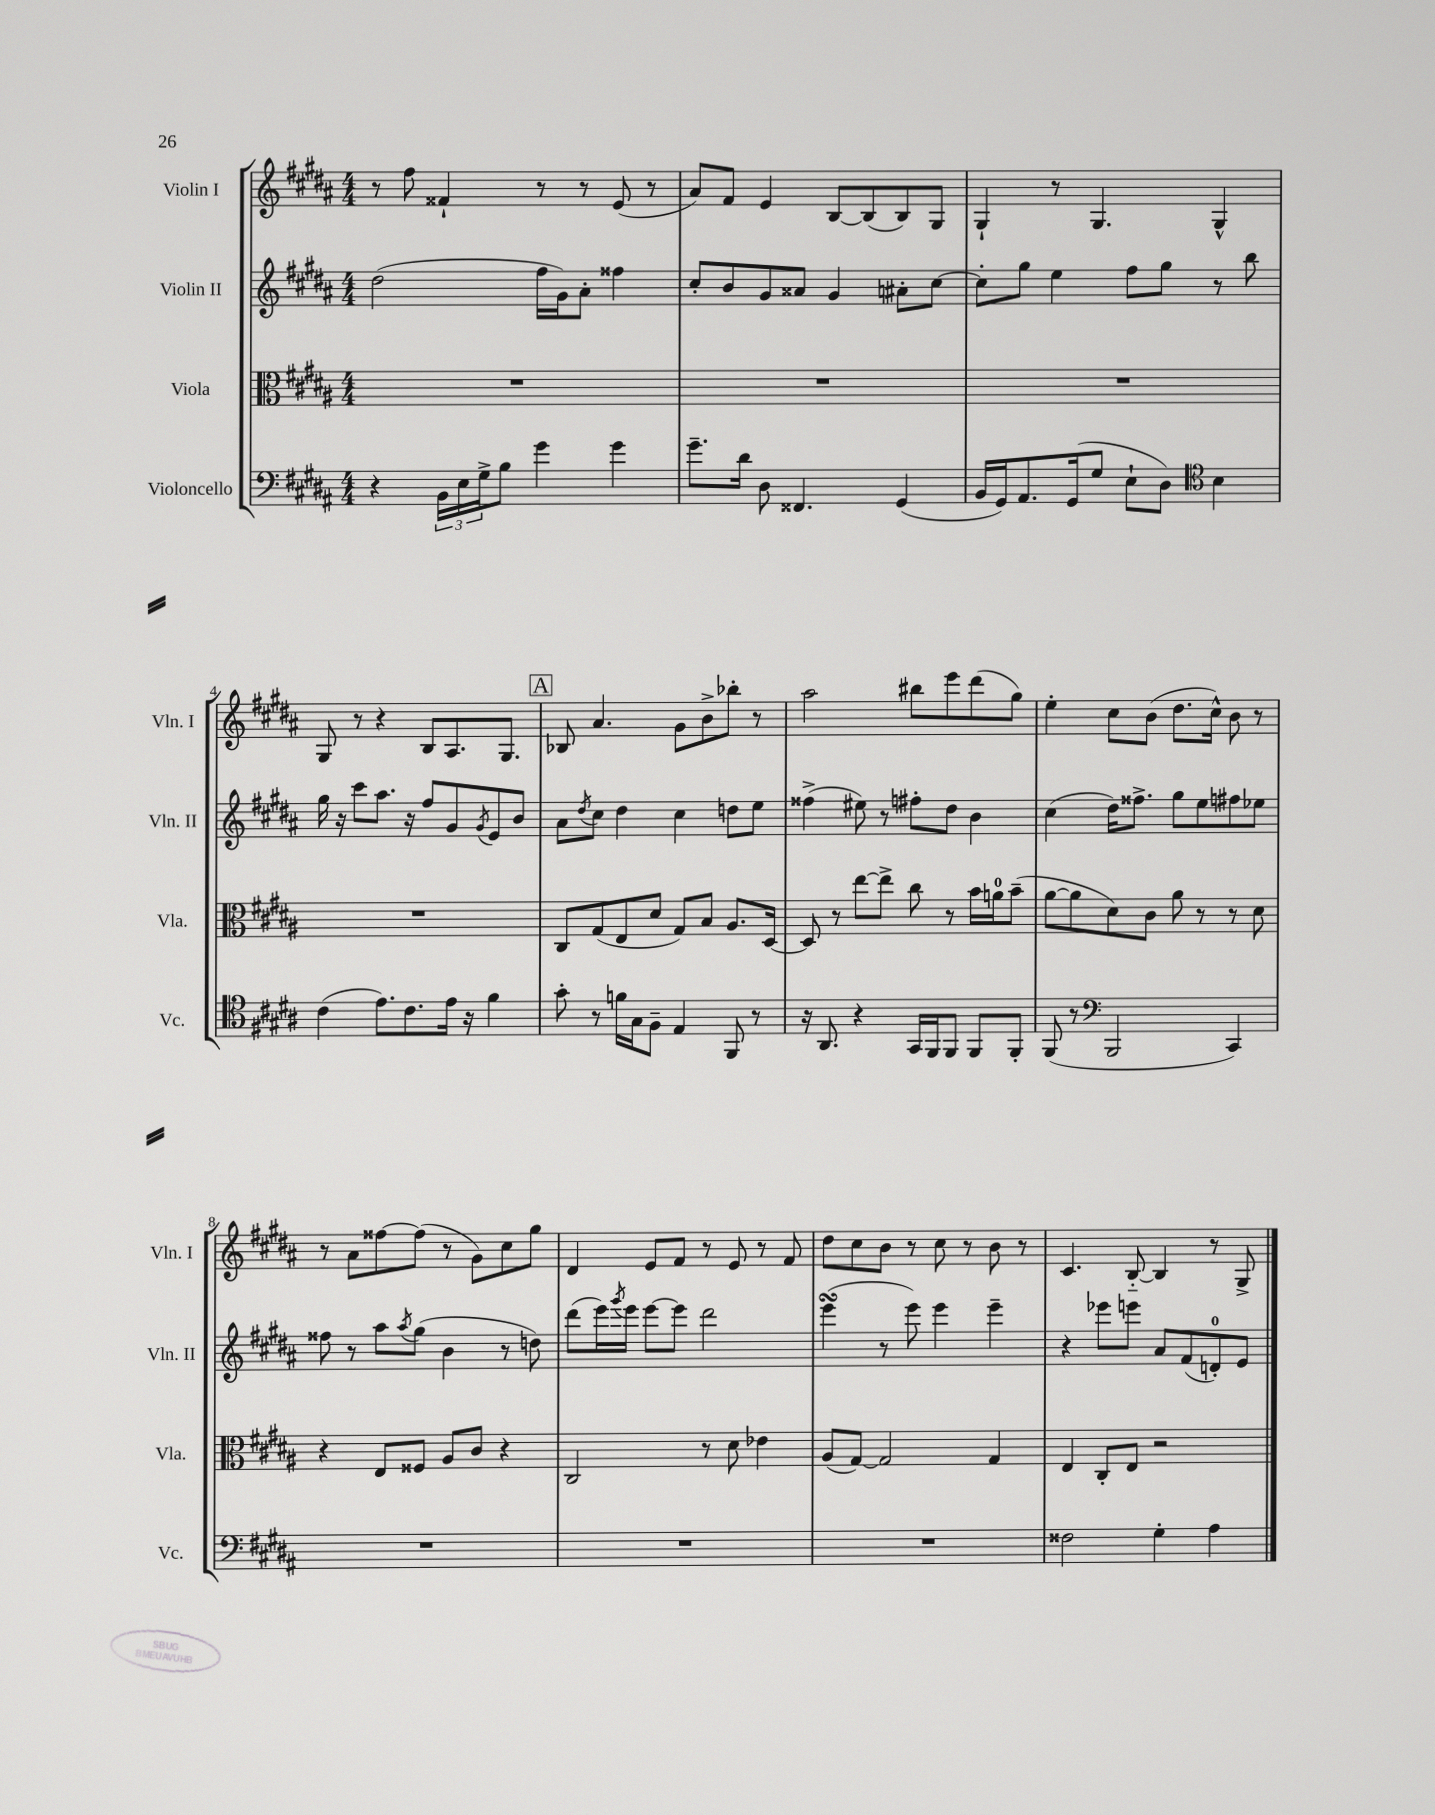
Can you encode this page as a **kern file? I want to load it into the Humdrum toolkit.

**kern	**kern	**kern	**kern
*staff4	*staff3	*staff2	*staff1
*clefF4	*clefC3	*clefG2	*clefG2
*k[f#c#g#d#a#]	*k[f#c#g#d#a#]	*k[f#c#g#d#a#]	*k[f#c#g#d#a#]
*M4/4	*M4/4	*M4/4	*M4/4
4r	1r	(2dd#	8r
.	.	.	8ff#
24BB	.	.	4f##`
24E	.	.	.
24G#^	.	.	.
8B	.	.	.
4g#	.	16ff#	8r
.	.	16g#)	.
.	.	8a#'	8r
4g#	.	4ff##	(8e
.	.	.	8r
=	=	=	=
8.g#~	1r	8cc#'	8a#)
.	.	8b	8f#
16d#	.	.	.
8D#	.	8g#	4e
4.FF##	.	8a##	.
.	.	4g#	[8B
.	.	.	(8B]
(4GG#	.	8a#'	8B)
.	.	[8cc#	8G#
=	=	=	=
16BB	1r	8cc#']	4G#`
16GG#)	.	.	.
8.AA#	.	8gg#	.
.	.	4ee	8r
(16GG#	.	.	.
8G#	.	.	4.G#
8E`	.	8ff#	.
8D#)	.	8gg#	.
*clefC4	*	*	*
4B	.	8r	4G#^^
.	.	8bb	.
=	=	=	=
(4c#	1r	16gg#	8G#
.	.	16r	.
.	.	8ccc#	8r
8.e)	.	8.aa#	4r
8.c#	.	16r	.
.	.	8ff#	8B
16e	.	8g#	8.A#
16r	.	.	.
.	.	8qg#	.
4f#	.	8e	.
.	.	.	8.G#
.	.	8b	.
=	=	=	=
8g#'	8C#	8a#	8B-
.	.	8qdd#	.
8r	(8G#	8cc#	4.a#
16f	8E	4dd#	.
16G#	.	.	.
8F#~	8d#	.	.
4E	8G#)	4cc#	8g#
.	8B	.	8b^
8FF#	8.A#	8dd	8bb-'
8r	.	8ee	8r
.	[16D#	.	.
=	=	=	=
16r	8D#]	(4ff##^	2aa#
8.AA#	.	.	.
.	8r	.	.
4r	[8ee	8ee#)	.
.	8ee^]	8r	.
16GG#	8cc#	8ff#'	8bb#
16FF#	.	.	.
8FF#	8r	8dd#	8eee
8FF#	16b	4b	(8ddd#
.	16a	.	.
8FF#'	(8b~	.	8gg#)
=	=	=	=
(8FF#	[8a#	(4cc#	4ee'
8r	8a#]	.	.
*clefF4	*	*	*
2BBB	8d#)	16dd#)	8cc#
.	.	8.ff##^	.
.	8c#	.	(8b
.	8a#	8gg#	8.dd#
.	8r	8ee	.
.	.	.	16cc#^^)
4CC#)	8r	8ff#	8b
.	8d#	8ee-	8r
=	=	=	=
1r	4r	8ff##	8r
.	.	8r	8a#
.	8E	8aa#	[8ff##
.	.	8qaa#	.
.	8F##	(8gg#	(8ff##]
.	8A#	4b	8r
.	8c#	.	8g#)
.	4r	8r	8cc#
.	.	8dd)	8gg#
=	=	=	=
1r	2C#	(8ddd#	4d#
.	.	16eee)	.
.	.	8qggg#	.
.	.	16eee	.
.	.	[8eee	8e
.	.	8eee]	8f#
.	8r	2ddd#	8r
.	8d#	.	8e
.	4e-	.	8r
.	.	.	8f#
=	=	=	=
1r	(8A#	(4eee	8dd#
.	[8G#)	.	8cc#
.	2G#]	8r	8b
.	.	8eee)	8r
.	.	4eee	8cc#
.	.	.	8r
.	4G#	4eee~	8b
.	.	.	8r
=	=	=	=
2F##	4E	4r	4.c#
.	8C#'	8eee-	.
.	8E	8eee	[8B'~
4G#'	2r	8a#	4B]
.	.	(8f#	.
4A#	.	8d')	8r
.	.	8e	8G#^
==	==	==	==
*-	*-	*-	*-
